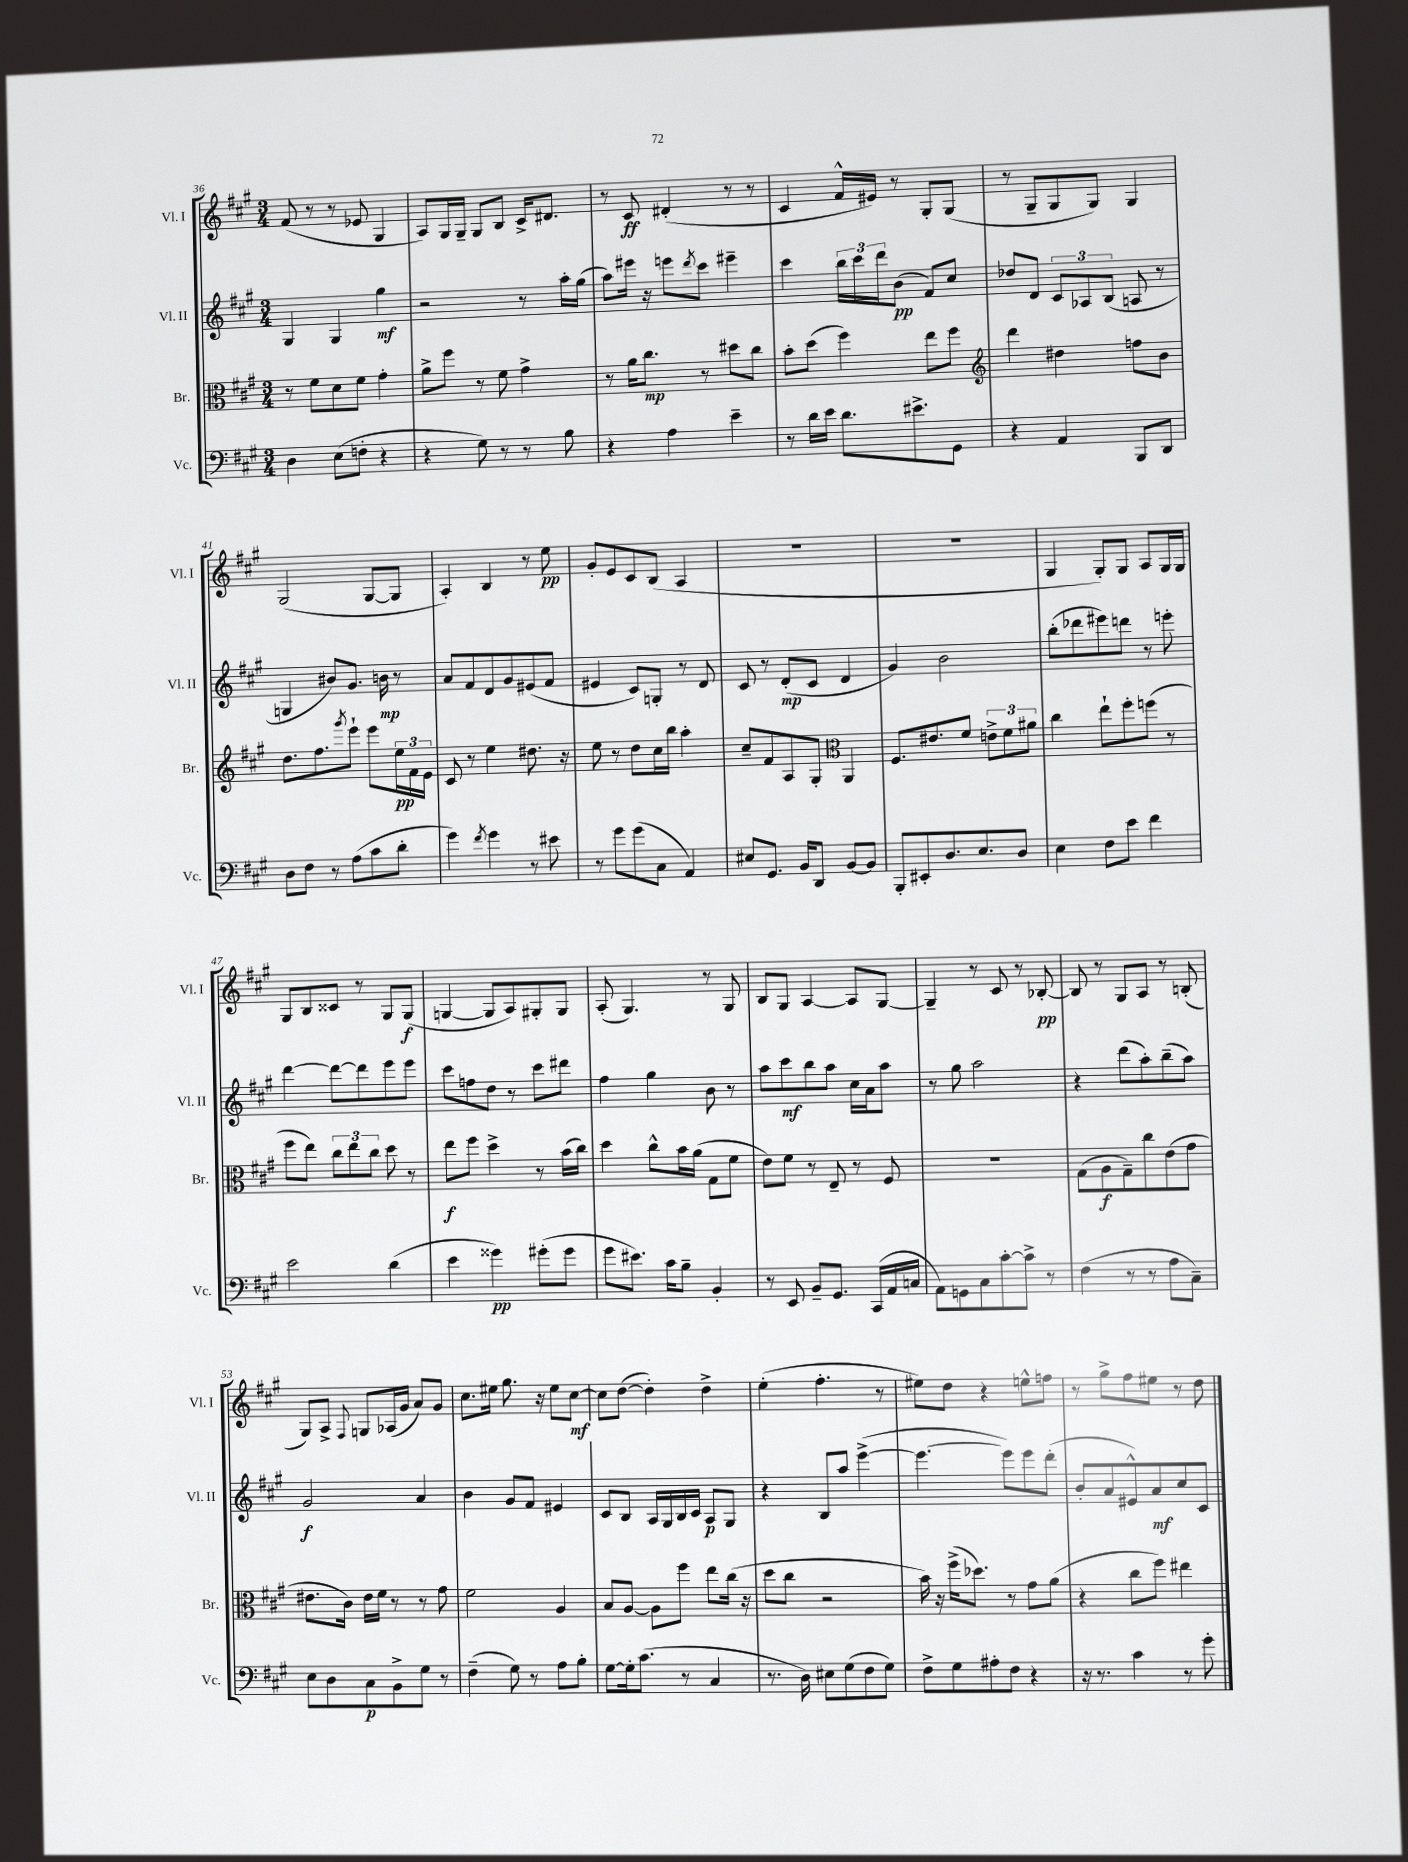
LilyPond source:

<<
\new StaffGroup <<
\new Staff = "s0" \with { instrumentName = "Vl. I" shortInstrumentName = "Vl. I" } {
    \clef treble \key a \major \numericTimeSignature \time 3/4
    fis'8( r8 r8 ees'8 gis4 |
    a8) gis16 gis16-- gis8 b8 cis'16-> dis'8. |
    r8 cis'8\ff dis'4-.( r8 r8 |
    cis'4 fis'16-^ eis'16) r8 gis8-. gis8( |
    r8 gis8-- gis8 gis8) gis4 |
    gis2( gis8~ gis8 |
    a4-.) b4 r8 e''8\pp |
    gis'8-. e'8 cis'8 b8( a4 |
    R2. |
    R2. |
    gis4 gis8-.) gis8 a8 gis16 gis16 |
    gis8 b8 cisis'8 r8 gis8 gis8\f( |
    g4~ g8 a8) gis8-. gis8 |
    a8-.( gis4.) r8 gis8 |
    b8 gis8 a4~ a8 gis8~ |
    gis4-- r8 cis'8 r8 bes8~-.\pp |
    bes8 r8 gis8 a8 r8 b8-.( |
    gis8) a8-> \appoggiatura { fis8 } g8 aes16( gis'16 a'8) gis'8 |
    cis''8. eis''16 gis''8. r16 eis''8 cis''8~\mf |
    cis''8 d''8~( d''4-.) d''4-> |
    e''4-.( fis''4.-. r8 |
    eis''8) d''8 r4 e''8-^ f''8 |
    r8 gis''8-> fis''8 eis''8 r8 d''8 \bar "|." |
}
\new Staff = "s1" \with { instrumentName = "Vl. II" shortInstrumentName = "Vl. II" } {
    \clef treble \key a \major \numericTimeSignature \time 3/4
    gis4 gis4 gis''4\mf |
    r2 r8 a''16-. gis''16( |
    a''8) eis'''16 r16 e'''8 \acciaccatura { d'''8 } cis'''8 eis'''4-- |
    cis'''4 \tuplet 3/2 { b''16 cis'''16 d'''16 } b'8\pp( fis'8) cis''8 |
    des''8 d'8 \tuplet 3/2 { cis'8 aes8 b8( } a8 r8 |
    g4 bis'8) gis'8. b'16\mp r8 |
    a'8 fis'8 d'8 gis'8 eis'8( fis'8 |
    eis'4 cis'8) g8-. r8 d'8 |
    cis'8 r8 d'8-.\mp( cis'8 d'4 |
    gis'4) b'2 |
    b''8-.( des'''8 eis'''8) d'''8 r8 e'''8-. |
    d'''4~ d'''8~ d'''8 e'''8 e'''8 |
    cis'''8 f''8 d''8 r8 cis'''8 dis'''8 |
    fis''4 gis''4 b'8 r8 |
    a''8 cis'''8\mf b''8 a''8 cis''16 a'16 a''8 |
    r8 gis''8 a''2 |
    r4 d'''8( a''8-.) b''8--( a''8) |
    gis'2\f a'4 |
    b'4 gis'8 fis'8 eis'4 |
    cis'8 b8 a16 gis16 b16 cis'16 a8\p gis8 |
    r4 b8 a''8 e'''4~->( |
    e'''4.~ e'''8) e'''8 d'''8-.( |
    b'8-. a'8 eis'8-^) a'8\mf cis''8 cis'8 \bar "|." |
}
\new Staff = "s2" \with { instrumentName = "Br." shortInstrumentName = "Br." } {
    \clef alto \key a \major \numericTimeSignature \time 3/4
    r8 fis'8 d'8 fis'8 gis'4-. |
    a'8-> fis''8 r8 fis'8 gis'4-> |
    r8 a'16 cis''8.\mp r8 dis''8 cis''8 |
    b'8-. d''8( fis''4) e''8 fis''8 |
    \clef treble d'''4 dis''4 f''8 b'8 |
    d''8. fis''8. \acciaccatura { gis'''8 } e'''8-! e'''8 \tuplet 3/2 { e''16\pp fis'16 e'16 } |
    cis'8 r8 e''4 dis''8. r16 |
    e''8 r8 d''8 cis''16 b''16 a''4-. |
    cis''8-- fis'8 a8 gis8-. \clef alto a,4 |
    fis8. eis'8. fis'8 \tuplet 3/2 { e'8-> fis'8 ais'8 } |
    cis''4 e''8-! fis''8-. f''8( r8 |
    fis''8 e''8) \tuplet 3/2 { cis''8 e''8 cis''8 } d''8 r8 |
    e''8\f fis''8 d''4-> r8 b'16( cis''16) |
    d''4 cis''8-^ b'16 a'16( gis8 fis'8 |
    e'8) fis'8 r8 e8-- r8 fis8 |
    R2. |
    gis8( a8\f gis8--) cis''8 e'8( gis'8 |
    eis'8. cis'16) eis'16 fis'16 r8 r8 gis'8 |
    fis'2 a4 |
    b8 a8~ a8 fis''8 e''8 cis''16( r16 |
    d''8 cis''8 r2 |
    b'16) r16 fis''16->( des''8.) r8 gis'8 a'8( |
    r4 cis''8 fis''8) eis''4 \bar "|." |
}
\new Staff = "s3" \with { instrumentName = "Vc." shortInstrumentName = "Vc." } {
    \clef bass \key a \major \numericTimeSignature \time 3/4
    d4 e8( f8-. r4 |
    r4 gis8) r8 r8 b8 |
    r4 a4 e'4-- |
    r8 d'16 e'16 d'8. eis'8.-> gis,8 |
    r4 a,4 b,,8 d,8 |
    d8 fis8 r8 a8( cis'8 d'8-. |
    gis'4) \acciaccatura { fis'8 } gis'4 r8 eis'8 |
    r8 gis'8 gis'8( cis8 a,4) |
    eis8 gis,8. b,16 d,8 b,8~ b,8 |
    b,,8-. eis,8-. d8. e8. d8 |
    e4 fis8 e'8 fis'4 |
    e'2 d'4( |
    e'4 gisis'4\pp) gis'8-.( gis'8 |
    gis'8 eis'8.) cis'16 b8-- b,4-. |
    r8 e,8 b,8-- gis,8. cis,16( a,16 c16 |
    a,8) g,8 cis8 cis'8~-. cis'8-> r8 |
    fis4( r8 r8 a8 cis8--) |
    e8 d8 cis8\p b,8-> gis8 r8 |
    fis4--( gis8) r8 a8 b8-. |
    gis8~ gis16-. cis'8.( r8 cis4 |
    r8. d16) eis8 gis8( fis8 gis8) |
    fis8-> gis8 ais8-. fis8 r4 |
    r16 r8. cis'4 r8 gis'8-. \bar "|." |
}
>>
>>
\layout { \context { \Score currentBarNumber = #36 } }
